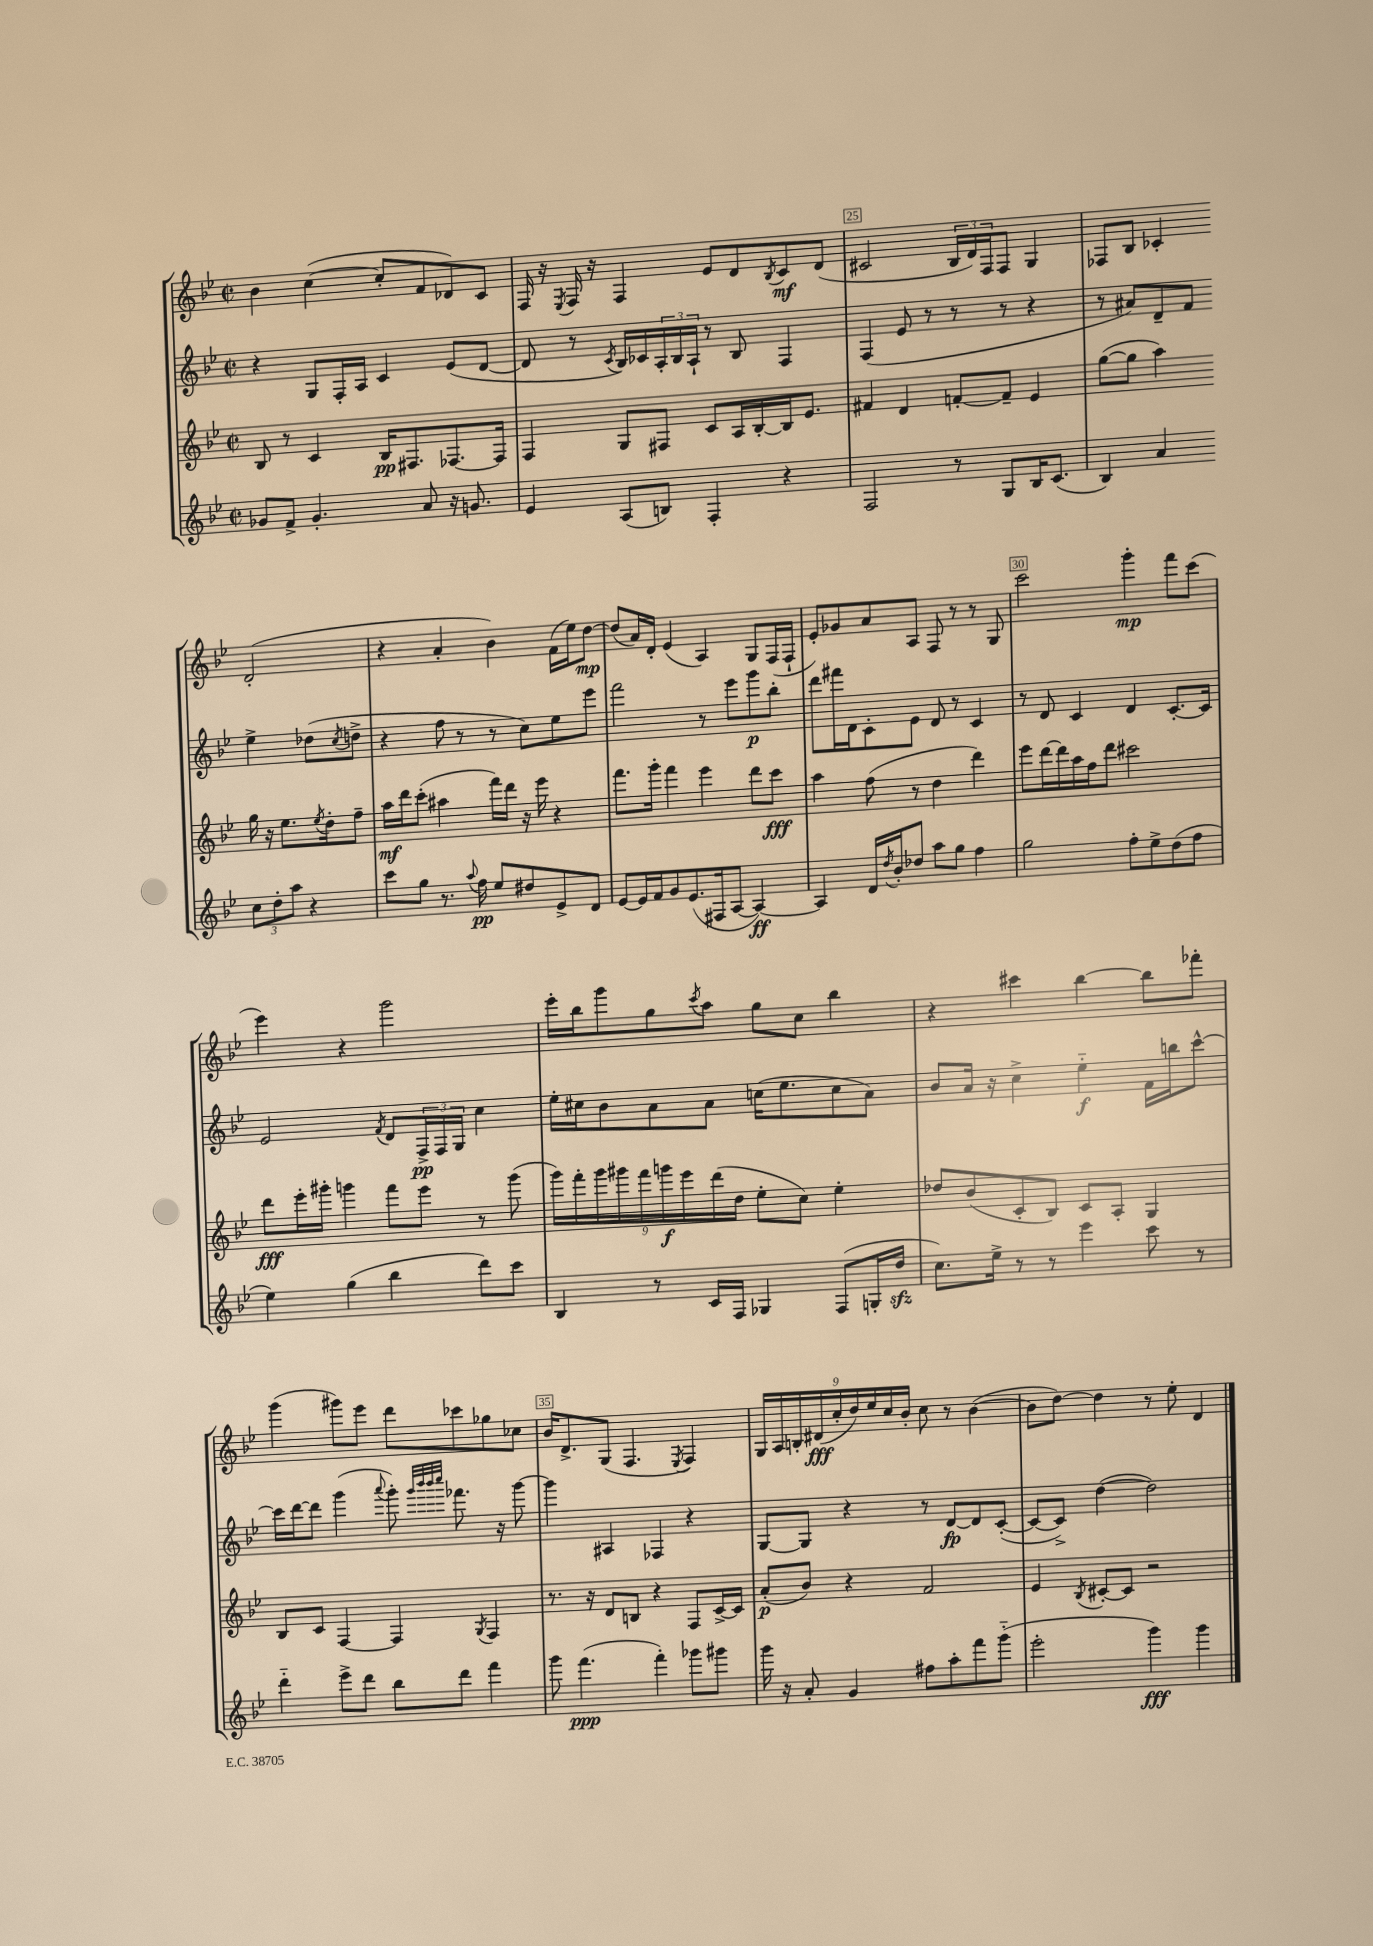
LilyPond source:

<<
\new StaffGroup <<
\new Staff = "s0" {
    \clef treble \key bes \major \defaultTimeSignature \time 2/2
    bes'4 c''4~( c''8-. f'8 des'8) c'8 |
    f16 r16 \acciaccatura { ees8 } f16 r16 f4 ees'8 d'8 \acciaccatura { bes8 } c'8\mf d'8( |
    cis'2 \tuplet 3/2 { bes16 d'16) f16 } f8 g4 |
    fes8 bes8 ces'4-. d'2-.( |
    r4 a'4-. bes'4) f'16( ees''16) d''8~\mp |
    d''8( a'16) d'16-. ees'4( a4) g8 f16( f16-! |
    ees'8-.) ges'8 a'8 a8 f8 r8 r8 g8 |
    c'''2 g'''4-.\mp f'''8 c'''8( |
    ees'''4) r4 g'''2 |
    ees'''16-. bes''16 g'''8 g''8 \acciaccatura { c'''8 } a''8 g''8 c''8 bes''4 |
    r4 cis'''4 bes''4~ bes''8 fes'''8-. |
    g'''4( gis'''8) ees'''8 d'''8 ces'''8 ges''8 ces''8 |
    bes'16 d'8.-> g8( f4. \acciaccatura { ees8 } f4) |
    \tuplet 9/8 { g16 a16 b16-. dis'16\fff( c''16-. d''16) ees''16 c''16 bes'16-. } c''8 r8 bes'4~( |
    bes'8 d''8~) d''4 r8 ees''8-. d'4 \bar "|." |
}
\new Staff = "s1" {
    \clef treble \key bes \major \defaultTimeSignature \time 2/2
    r4 g8 f16-. a16 c'4 ees'8( d'8~ |
    d'8 r8 \acciaccatura { c'8 } bes16) ces'16 \tuplet 3/2 { a16-. bes16 a16-! } r8 bes8 f4 |
    f4( ees'8 r8 r8 r8 r4 |
    r8 ais'8) d'8-- f'8 ees''4-> des''8( \acciaccatura { c''8 } d''8-> |
    r4 f''8 r8 r8 c''8) ees''8 ees'''8 |
    f'''2 r8 ees'''8 g'''8\p bes''8-. |
    d'''8 fis'''16 d'16 c'8-. ees'8 d'8 r8 c'4 |
    r8 d'8 c'4 d'4 c'8.~-. c'16 |
    ees'2 \acciaccatura { f'8 } d'8 \tuplet 3/2 { f16->\pp f16 g16 } c''4 |
    ees''16-. cis''16 bes'8 a'8 a'8 c''16( ees''8. c''8 a'8) |
    bes'8 a'16 r16 c''4-> ees''4-_\f f'16 b''16 c'''8~-^ |
    c'''16 d'''16~ d'''8 g'''4( \appoggiatura { a'''8 } g'''8-.) \grace { g'''32 bes'''32 bes'''32 c''''32 } fes'''8. r16 g'''8~ |
    g'''4 ais4 fes4 r4 |
    g8~ g8 r4 r8 d'8~\fp d'8 c'8~-.( |
    c'8~ c'8->) d''4~( d''2) \bar "|." |
}
\new Staff = "s2" {
    \clef treble \key bes \major \defaultTimeSignature \time 2/2
    bes8 r8 c'4 bes16\pp fis8. fes8.~ fes16 |
    f4 g8 fis8 c'8 a16 bes16~-. bes16 ees'8. |
    fis'4 d'4 f'8~-. f'8-- ees'4 |
    g''8~( g''8 a''4) g''16 r16 ees''8. \acciaccatura { ees''8 } d''16-. f''8-- |
    a''16\mf d'''16 c'''8-.( ais''4 f'''16) d'''16 r16 ees'''16 r4 |
    f'''8. g'''16-. f'''4 ees'''4 d'''8 c'''8\fff |
    a''4 f''8( r8 d''4 d'''4) |
    ees'''8 d'''16~ d'''16 a''16 f''16 d'''8 cis'''2 |
    d'''8\fff ees'''16-. gis'''16-. g'''4 f'''8 ees'''8 r8 g'''8( |
    \tuplet 9/8 { g'''16) f'''16-. g'''16 gis'''16 f'''16 g'''16\f ees'''16 d'''16( d''16 } ees''8-. c''8) ees''4-. |
    des''8 bes'8( c'8-. bes8) c'8 a8-. g4 |
    bes8 c'8 f4~ f4 \acciaccatura { g8 } f4 |
    r8. r16 d'8 b8 r4 f8 c'16~-> c'16 |
    a'8-.\p( bes'8) r4 f'2 |
    ees'4 \acciaccatura { bes8 } cis'8~-. cis'8 r2 \bar "|." |
}
\new Staff = "s3" {
    \clef treble \key bes \major \defaultTimeSignature \time 2/2
    ges'8 f'8-> ges'4.-. a'8 r16 g'8. |
    ees'4 a8( b8) f4-. r4 |
    f2 r8 g8 bes16 c'8.( |
    bes4) a'4 \tuplet 3/2 { c''8 d''8-. a''8 } r4 |
    c'''8 g''8 r8. \appoggiatura { a''8 } f''16\pp ees''8 dis''8 ees'8-> d'8 |
    ees'8~ ees'16 f'16 g'8 ees'8.( fis16 a8~ a4~\ff) |
    a4 d'16 \acciaccatura { d''8 } bes'16-. des''8 a''8 g''8 f''4 |
    g''2 f''8-. ees''8-> d''8( f''8 |
    ees''4) g''4( bes''4 d'''8) c'''8 |
    bes4 r8 c'16 f16 ges4 f8( g16-. d''16\sfz |
    c''8.) ees''16-> r8 r8 ees'''4 c'''8 r8 |
    d'''4-_ ees'''8-> d'''8 bes''8 d'''8 f'''4 |
    g'''8 f'''4.\ppp( f'''4-.) ges'''8 gis'''8 |
    g'''16 r16 a'8-. g'4 fis''8 a''8-. f'''8 g'''8-_( |
    ees'''2-. g'''4\fff) g'''4 \bar "|." |
}
>>
>>
\layout { \context { \Score currentBarNumber = #23 \override BarNumber.break-visibility = ##(#f #t #t) barNumberVisibility = #(every-nth-bar-number-visible 5) \override BarNumber.stencil = #(make-stencil-boxer 0.1 0.3 ly:text-interface::print) } }
